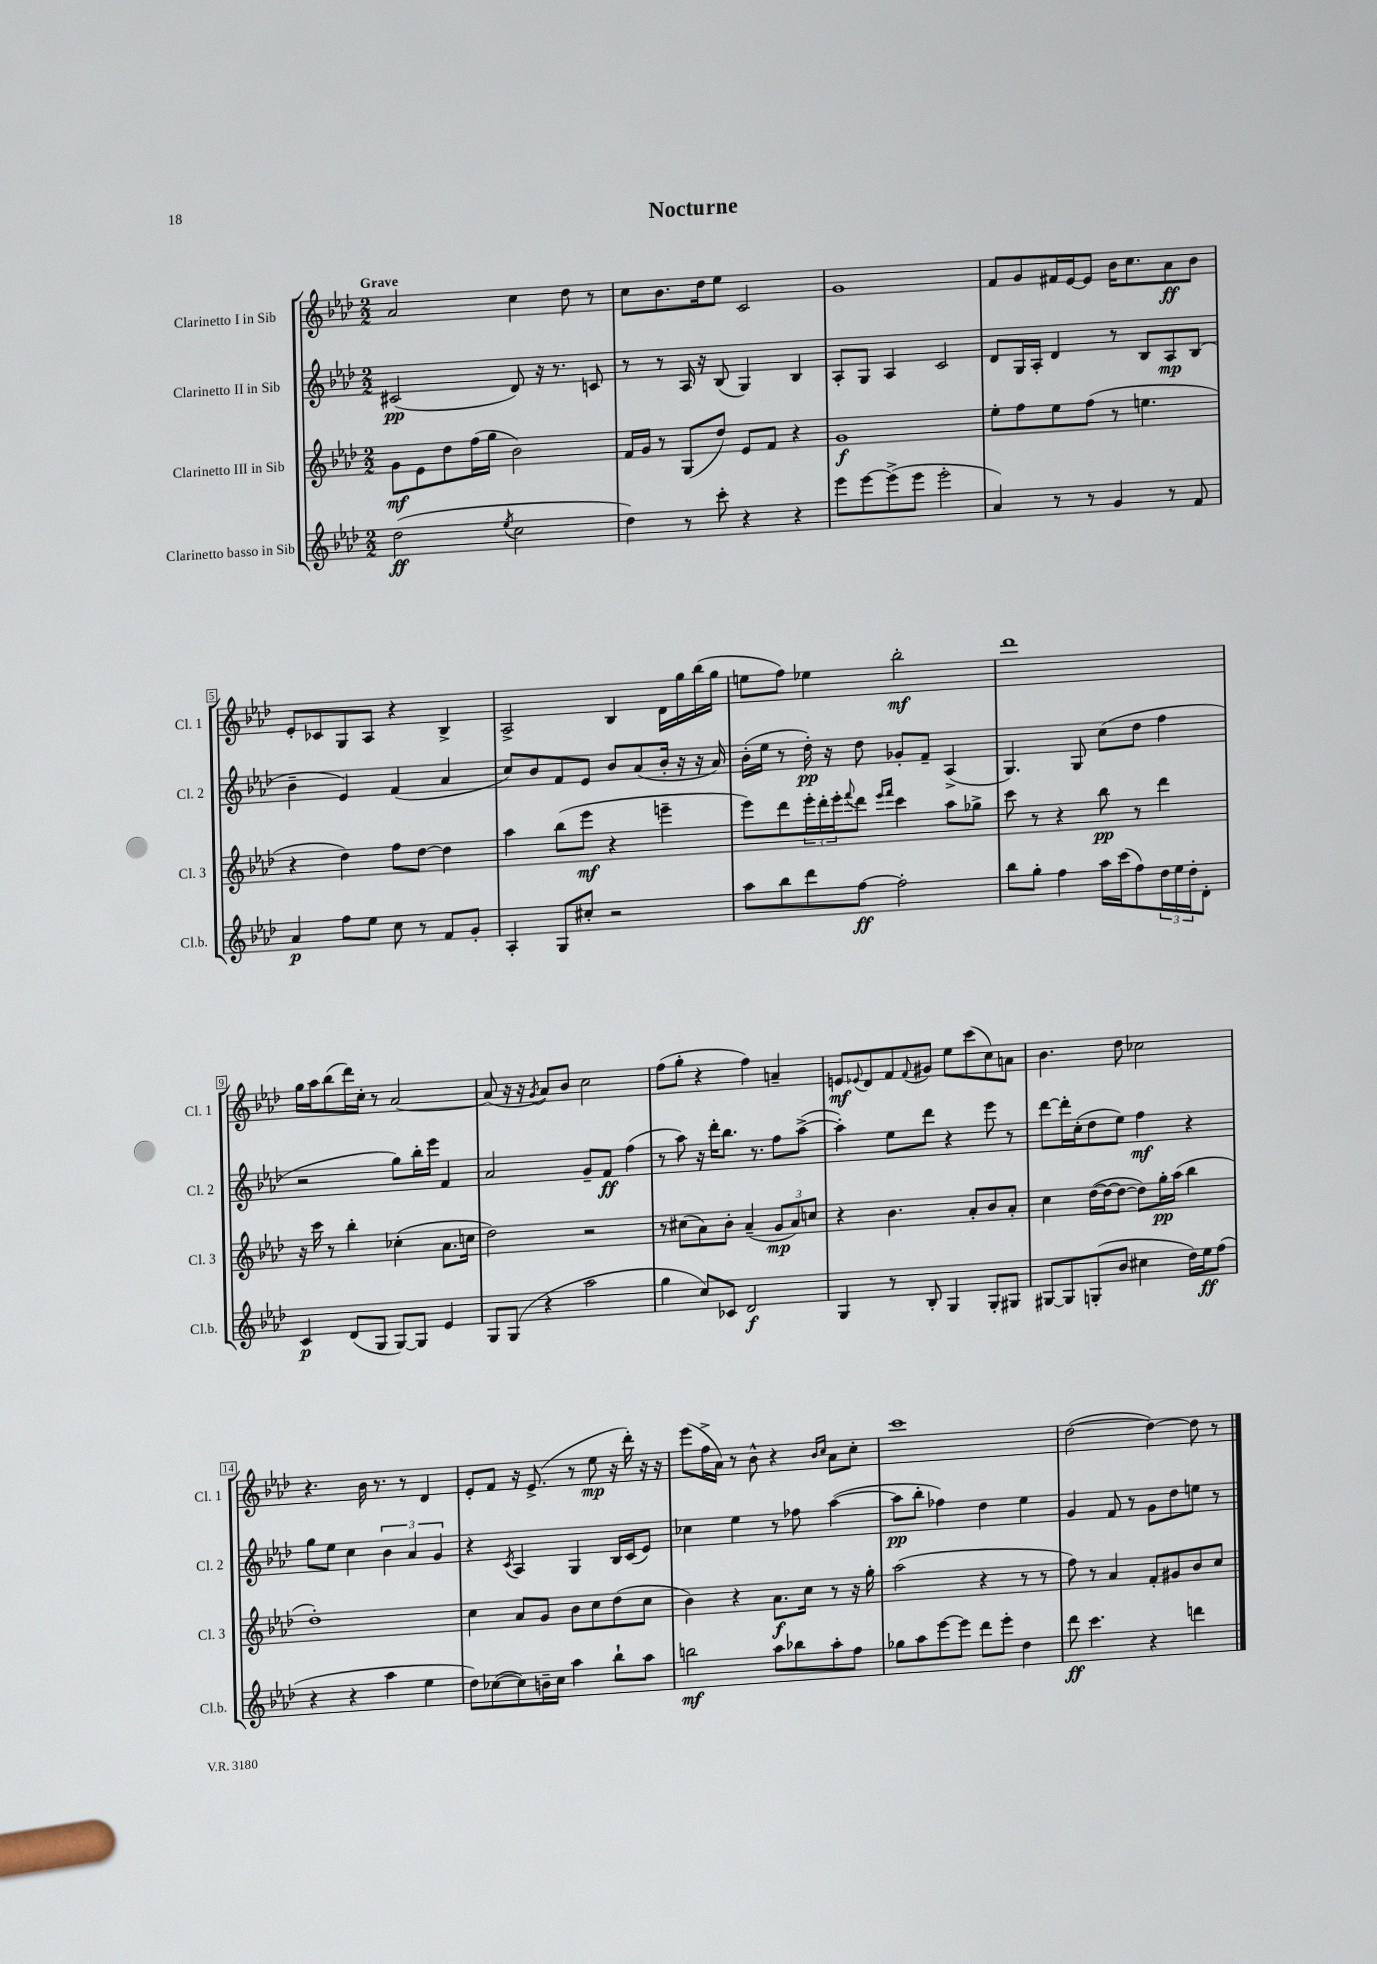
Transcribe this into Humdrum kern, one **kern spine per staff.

**kern	**kern	**kern	**kern
*staff4	*staff3	*staff2	*staff1
*clefG2	*clefG2	*clefG2	*clefG2
*k[b-e-a-d-]	*k[b-e-a-d-]	*k[b-e-a-d-]	*k[b-e-a-d-]
*M2/2	*M2/2	*M2/2	*M2/2
(2dd-	8g	(2c#	2a-
.	8e-	.	.
.	8dd-	.	.
.	(16ff	.	.
.	16gg	.	.
8qee-	.	.	.
2cc	2b-)	8d-)	4cc
.	.	16r	.
.	.	8.r	.
.	.	.	8dd-
.	.	8c	8r
=	=	=	=
4dd-)	16f	8r	8cc
.	16g	.	.
.	8r	8r	8.b-
8r	(8G	16A-	.
.	.	16r	16dd-
8ccc'	8dd-)	(8B-	8ee-
4r	8e-	4G)	2c
.	8f	.	.
4r	4r	4B-	.
=	=	=	=
8eee-	1g	8A-'	1g
[8eee-	.	8G	.
(8eee-^]	.	4A-	.
8eee-	.	.	.
2eee-'	.	2c	.
=	=	=	=
4a-)	8ee-'	8d-	8f
.	8ff	16G	8g
.	.	16A-'	.
8r	8ee-	4d-	16f#
.	.	.	[16e-
8r	(8ff	.	8e-]
4g	8r	8r	16b-
.	.	.	8.cc
.	4.ee	8B-	.
8r	.	8A-	8a-
8f	.	(8B-	8b-
=	=	=	=
4a-	4r	4b-~	8e-'
.	.	.	8c-
8ff	4dd-)	4e-)	8G
8ee-	.	.	8A-
8cc	8ff	(4f	4r
8r	[8dd-	.	.
8f	4dd-]	4a-	4B-^
8g'	.	.	.
=	=	=	=
4A-'	4aa-	8cc)	2A-^
.	.	8b-	.
8G	(8bb-	8f	.
8cc#'	8eee-	8e-	.
2r	4r	8b-	4B-
.	.	(8a-	.
.	4eee~	16b-'	16d-
.	.	16r	16gg
.	.	16r	(16bb-
.	.	16a-)	16gg
=	=	=	=
8aa-	8eee-)	(16b-'	8ee
.	.	16ee-	.
8bb-	8ddd-	8r	8ff)
8ddd-	24eee-'	16dd-')	4ee-
.	24ddd-'	.	.
.	.	16r	.
.	24eee-'	.	.
.	8qqfff	.	.
[8ff	8ddd-	8dd-	.
.	16qqeee-	.	.
.	16qqfff	.	.
2ff']	4ccc	8g-'	2bb-'
.	.	8f~	.
.	8aa-	(4A-^	.
.	8gg-^	.	.
=	=	=	=
8bb-	8ccc	4.G)	1ddd-
8gg'	8r	.	.
4ff	4r	.	.
.	.	8G	.
16aa-	8bb-	(8cc	.
(16ccc	.	.	.
8ff)	8r	8dd-	.
24dd-	4ddd-	4ff	.
24ee-	.	.	.
24dd-'	.	.	.
8d-'	.	.	.
=	=	=	=
4c	16r	2r	16gg
.	16ccc	.	16aa-
.	8r	.	(8bb-
(8d-	4bb-'	.	16ddd-)
.	.	.	16cc'
8G	.	.	8r
[8G)	(4cc-'	8gg)	[2a-
8G]	.	16bb-'	.
.	.	16eee-	.
4e-	8.a-	4f	.
.	16cc	.	.
=	=	=	=
8G	2dd-)	2a-	(8a-]
(8G	.	.	16r
.	.	.	16r
.	.	.	8qg
4r	.	.	8a-)
.	.	.	8b-
2aa-	2r	8g~	2cc
.	.	8f	.
.	.	(4ff	.
=	=	=	=
4gg	8r	8r	(8ff
.	(8cc#	8aa-)	8gg'
8cc)	8a-)	16r	4r
.	.	16ddd-'	.
8c-	8b-'	8.bb-	.
2d-	(4a-~	.	4ff)
.	.	8.r	.
.	12g	8ff	4a~
.	12a-)	.	.
.	.	([8aa-^	.
.	12cc	.	.
=	=	=	=
4G	4r	4aa-'])	8e
.	.	.	8qqe-
.	.	.	8d-
8r	4.b-	8ee-	8f
.	.	.	8qqf
8B-'	.	8ddd-	8g#
4G	.	4r	8ee-
.	8a-'	.	(8ccc
8G'	8b-	8eee-	8cc)
8G#	8a-'	8r	8a
=	=	=	=
[8G#	4cc	[8ddd-	4.b-
8G#]	.	16ddd-']	.
.	.	(16cc'	.
(8G'	([16dd-	8dd-	.
.	16dd-_	.	.
8b-	8dd-_	8ee-)	8dd-
4cc#	8dd-])	4ff	2cc-
.	16gg'	.	.
.	(16aa-	.	.
16dd-)	4bb-	4r	.
16ee-	.	.	.
(8ff	.	.	.
=	=	=	=
4r	1dd-')	8gg	4.r
.	.	8ee-	.
4r	.	4cc	.
.	.	.	16b-
.	.	.	8.r
4aa-	.	6b-	.
.	.	.	8r
.	.	6a-	.
4ee-	.	.	4d-
.	.	6g	.
=	=	=	=
8dd-)	4cc	4r	8e-'
([8cc-	.	.	8f
.	.	8qc	.
8cc-])	8a-	4A-	16r
.	.	.	(8.e-^
16b~	8g	.	.
16cc-	.	.	.
4aa-	8b-	4G	8r
.	8cc	.	8ee-
8bb-`	(8dd-	16B-	16r
.	.	(16c	16ddd-')
8aa-	8cc	8e-)	16r
.	.	.	16r
=	=	=	=
2bb	4b-)	4cc-	(8eee-
.	.	.	16ff^
.	.	.	16a-)
.	4r	4ee-	8r
.	.	.	8b-^^
8aa-	8.a-	8r	4r
8bb-	.	8ff-	.
.	16cc	.	.
.	.	.	16qqb-
.	.	.	16qqcc
8aa-'	8r	([4aa-	8a-
8ff	16r	.	8cc'
.	16gg'	.	.
=	=	=	=
8gg-	(2aa-	8aa-]	1ccc
8aa-	.	8bb-'	.
[8eee-	.	4ff-)	.
8eee-]	.	.	.
8ddd-	4r	4dd-	.
8eee-'	.	.	.
4dd-	8r	4ee-	.
.	8r	.	.
=	=	=	=
8ddd-	8ff)	4g	([2dd-
4.ccc	8r	.	.
.	4a-	8f	.
.	.	8r	.
4r	8f'	8g	4dd-_)
.	8g#	8dd-	.
4ddd	8b-	8ee	8dd-]
.	8cc	8r	8r
==	==	==	==
*-	*-	*-	*-
